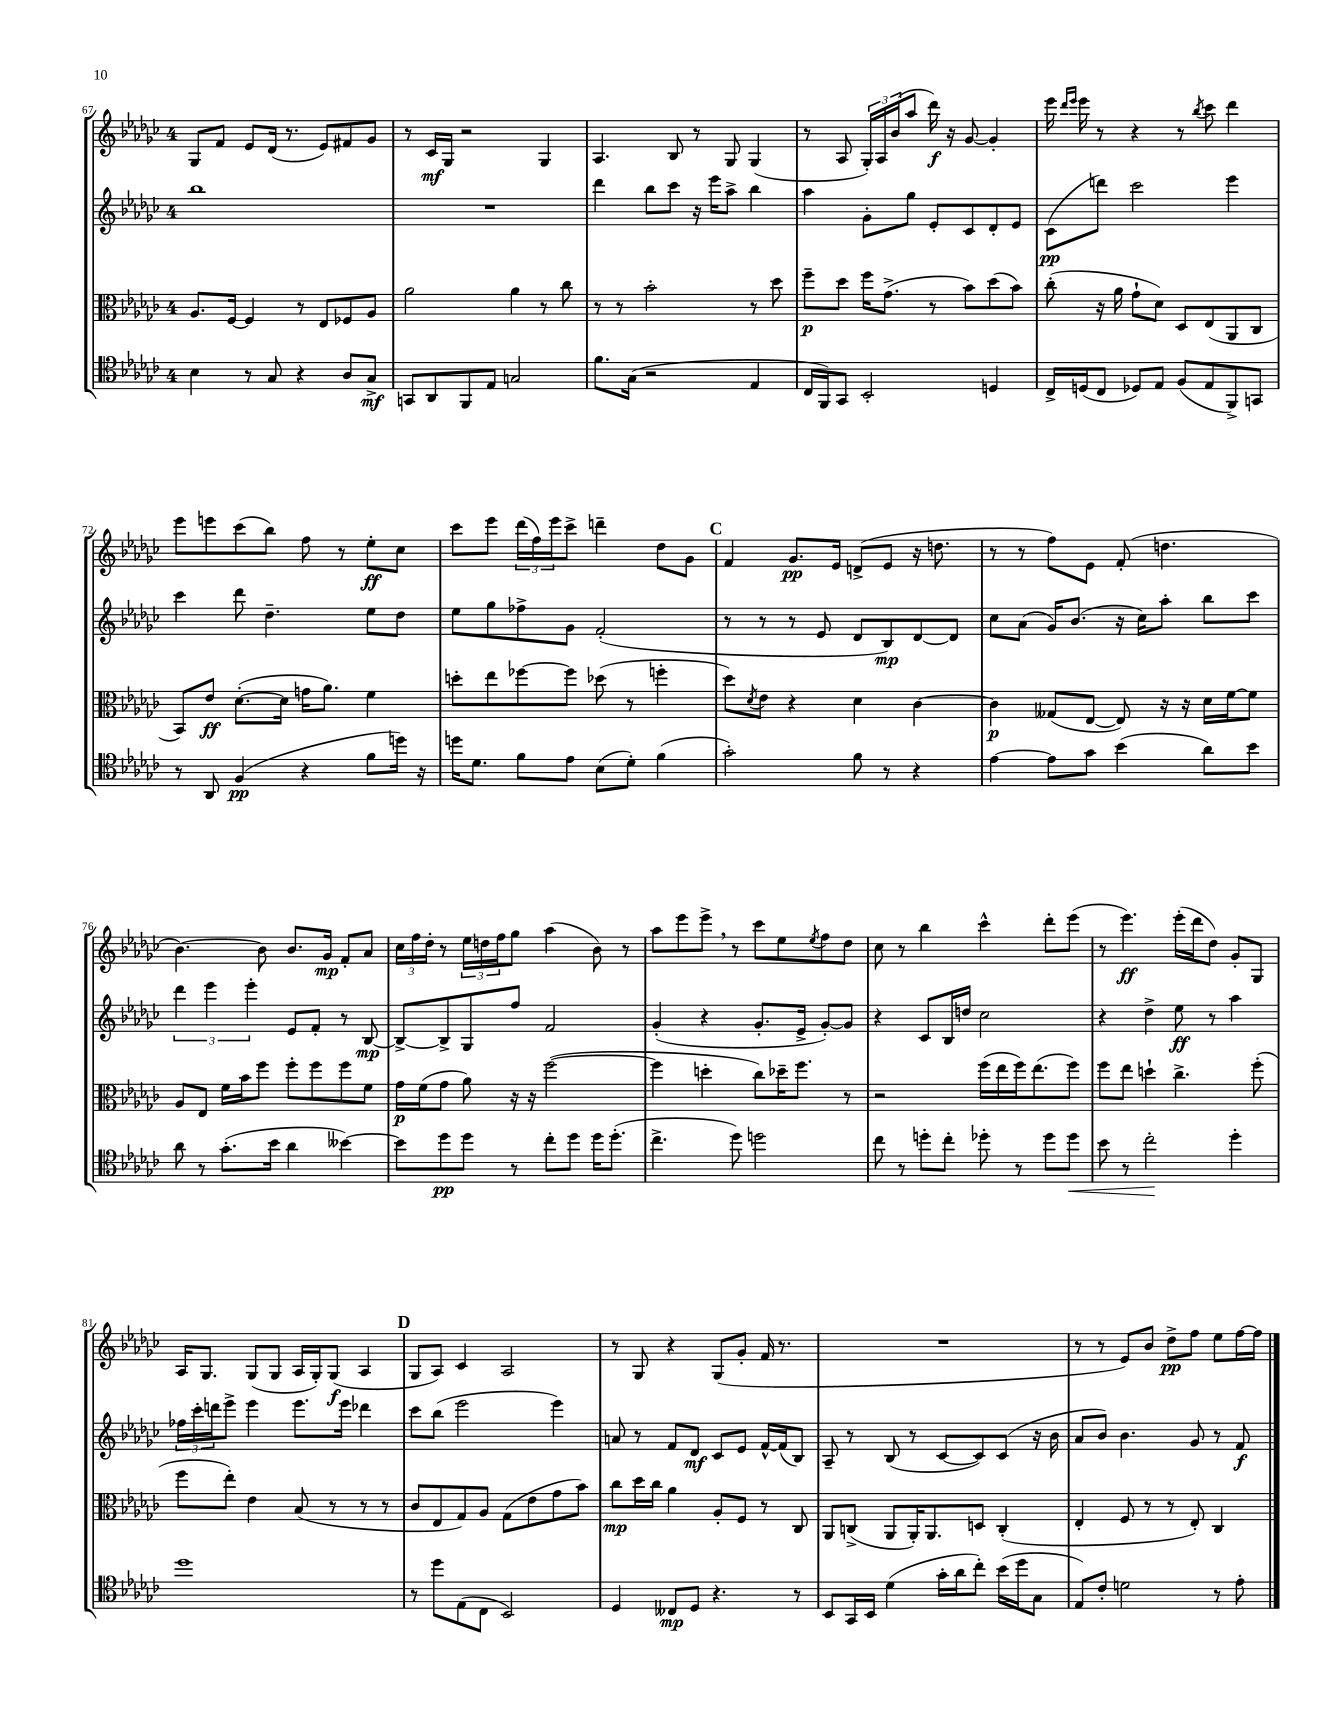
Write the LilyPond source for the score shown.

<<
\new StaffGroup <<
\new Staff = "s0" {
    \clef treble \key ges \major \once \override Staff.TimeSignature.style = #'single-digit \time 4/4
    ges8 f'8 ees'8 des'16( r8. ees'8) fis'8 ges'8 |
    r8 ces'16\mf ges16 r2 ges4 |
    aes4. bes8 r8 ges8 ges4( |
    r8 aes8 \tuplet 3/2 { ges16-.) aes16 bes'16( } aes''8 des'''16\f) r16 ges'8~ ges'4-. |
    ees'''16 \grace { des'''16 ees'''16 } ees'''16 r8 r4 r8 \acciaccatura { bes''8 } ces'''8 des'''4 |
    ees'''8 e'''8 ces'''8( bes''8) f''8 r8 ees''8-.\ff ces''8 |
    ces'''8 ees'''8 \tuplet 3/2 { des'''16( f''16) ees'''16 } ces'''8-> d'''4-- des''8 ges'8 |
    \mark \markup { \bold "C" } f'4 ges'8.\pp ees'16 d'8->( ees'8 r16 d''8. |
    r8 r8 f''8) ees'8 f'8-.( d''4. |
    bes'4.~) bes'8 bes'8. ges'16\mp f'8-. aes'8 |
    \tuplet 3/2 { ces''16 f''16 des''16-. } r8 \tuplet 3/2 { ees''16 d''16 f''16 } ges''8 aes''4( bes'8) r8 |
    aes''8 ees'''8 ees'''8-> \breathe r8 ces'''8 ees''8 \acciaccatura { ees''8 } f''8 des''8 |
    ces''8 r8 bes''4 ces'''4-^ des'''8-. ees'''8( |
    r8 ees'''4.\ff) ees'''16-.( des'''16 des''8) ges'8-. ges8 |
    aes16 ges8. ges8( ges8 aes16 ges16-.) ges8\f( aes4 |
    \mark \markup { \bold "D" } ges8 aes8) ces'4 aes2 |
    r8 ges8 r4 ges8( ges'8-. f'16 r8. |
    R1 |
    r8 r8 ees'8) bes'8 des''8->\pp f''8 ees''8 f''16~ f''16 \bar "|." |
}
\new Staff = "s1" {
    \clef treble \key ges \major \once \override Staff.TimeSignature.style = #'single-digit \time 4/4
    bes''1 |
    R1 |
    des'''4 bes''8 ces'''8 r16 ees'''16 aes''8-> bes''4 |
    aes''4 ges'8-. ges''8 ees'8-. ces'8 des'8-. ees'8 |
    ces'8\pp( d'''8) ces'''2 ees'''4 |
    ces'''4 des'''8 des''4.-- ees''8 des''8 |
    ees''8 ges''8 fes''8-> ges'8 f'2-.( |
    \mark \markup { \bold "C" } r8 r8 r8 ees'8 des'8 bes8\mp) des'8~ des'8 |
    ces''8 aes'8( ges'16) bes'8.( r16 ces''16) aes''8-. bes''8 ces'''8 |
    \tuplet 3/2 { des'''4 ees'''4 ees'''4-. } ees'8 f'8-. r8 bes8~\mp |
    bes8~-> bes8-> ges8 f''8 f'2 |
    ges'4-.( r4 ges'8.-. ees'16-> ges'8~-.) ges'8 |
    r4 ces'8 bes16 d''16 ces''2 |
    r4 des''4-> ees''8\ff r8 aes''4 |
    \tuplet 3/2 { fes''16 ces'''16-. d'''16 } ees'''8-> ees'''4 ees'''8. ees'''16 des'''4 |
    \mark \markup { \bold "D" } ces'''8 bes''8( ees'''2 ees'''4) |
    a'8 r8 f'8 des'8\mf ces'8 ees'8 f'16~-^ f'16( bes8) |
    aes8-- r8 bes8( r8 ces'8~ ces'8) ces'8( r16 bes'16 |
    aes'8 bes'8) bes'4. ges'8 r8 f'8\f \bar "|." |
}
\new Staff = "s2" {
    \clef alto \key ges \major \once \override Staff.TimeSignature.style = #'single-digit \time 4/4
    aes8. f16~ f4 r8 ees8 fes8 aes8 |
    aes'2 aes'4 r8 ces''8 |
    r8 r8 bes'2-. r8 des''8 |
    f''8--\p des''8 f''16 ges'8.->( r8 bes'8) des''8( bes'8) |
    ces''8-.( r16 aes'16 ges'8-! des'8) des8 ees8( aes,8 ces8 |
    bes,8) ees'8\ff des'8.~-.( des'16 g'16 aes'8.) f'4 |
    d''8-. ees''8 fes''8~ fes''8 des''8( r8 f''4-. |
    \mark \markup { \bold "C" } des''8) \acciaccatura { des'8 } ees'8 r4 des'4 ces'4~ |
    ces'4\p geses8( ees8~ ees8) r16 r16 des'16 f'16~ f'8 |
    aes8 ees8 f'16 bes'16 f''8 f''8-. f''8 f''8 f'8 |
    ges'16\p f'16( ges'8 aes'8) r16 r16 f''2~( |
    f''4 d''4-. ces''8) des''16-- f''8. r8 |
    r2 f''16( ees''16 f''16) ees''8.( f''8) |
    f''8 ees''8 d''4-! ces''4.-> f''8-.( |
    f''8 ees''8-.) ees'4 bes8( r8 r8 r8 |
    \mark \markup { \bold "D" } ces'8 ees8 ges8) aes8 ges8( ees'8 ges'8 bes'8) |
    ces''8\mp des''16 ces''16 aes'4 aes8-. f8 r8 ces8 |
    aes,8 c8->( aes,8 aes,16-.) aes,8. d8 c4-.( |
    ees4-. f8 r8 r8 ees8-.) ces4 \bar "|." |
}
\new Staff = "s3" {
    \clef tenor \key ges \major \once \override Staff.TimeSignature.style = #'single-digit \time 4/4
    bes4 r8 ges8 r4 aes8 ges8->\mf |
    g,8 aes,8 f,8 ees8 g2 |
    f'8. ges16( r2 ees4 |
    ces16 f,16) ges,8 bes,2-. d4 |
    ces16-> d16( ces8 des8) ees8 f8( ees8 f,8->) g,8 |
    r8 aes,8 f4\pp( r4 f'8 d''16) r16 |
    d''16 des'8. f'8 ees'8 bes8( des'8-.) f'4( |
    \mark \markup { \bold "C" } ges'2-.) f'8 r8 r4 |
    ees'4~ ees'8 ges'8 bes'4( aes'8) bes'8 |
    aes'8 r8 ges'8.-.( bes'16 aes'4 beses'4~) |
    beses'8 des''8\pp des''8 r8 ces''8-. des''8 des''16 des''8.-.( |
    ces''4.-> des''8) d''2 |
    ces''8 r8 d''8-. ces''8-. des''8-. r8 des''8 des''8\< |
    bes'8 r8 ces''2-.\! des''4-. |
    des''1 |
    \mark \markup { \bold "D" } r8 des''8 ees8( ces8 bes,2) |
    des4 ceses8\mp des8 r4. r8 |
    bes,8 ges,16 bes,16 des'4( ges'16-. aes'16 ces''8-.) bes'16( des''16 ges8 |
    ees8) ces'8-. d'2 r8 ees'8-. \bar "|." |
}
>>
>>
\layout { \context { \Score currentBarNumber = #67 } }
